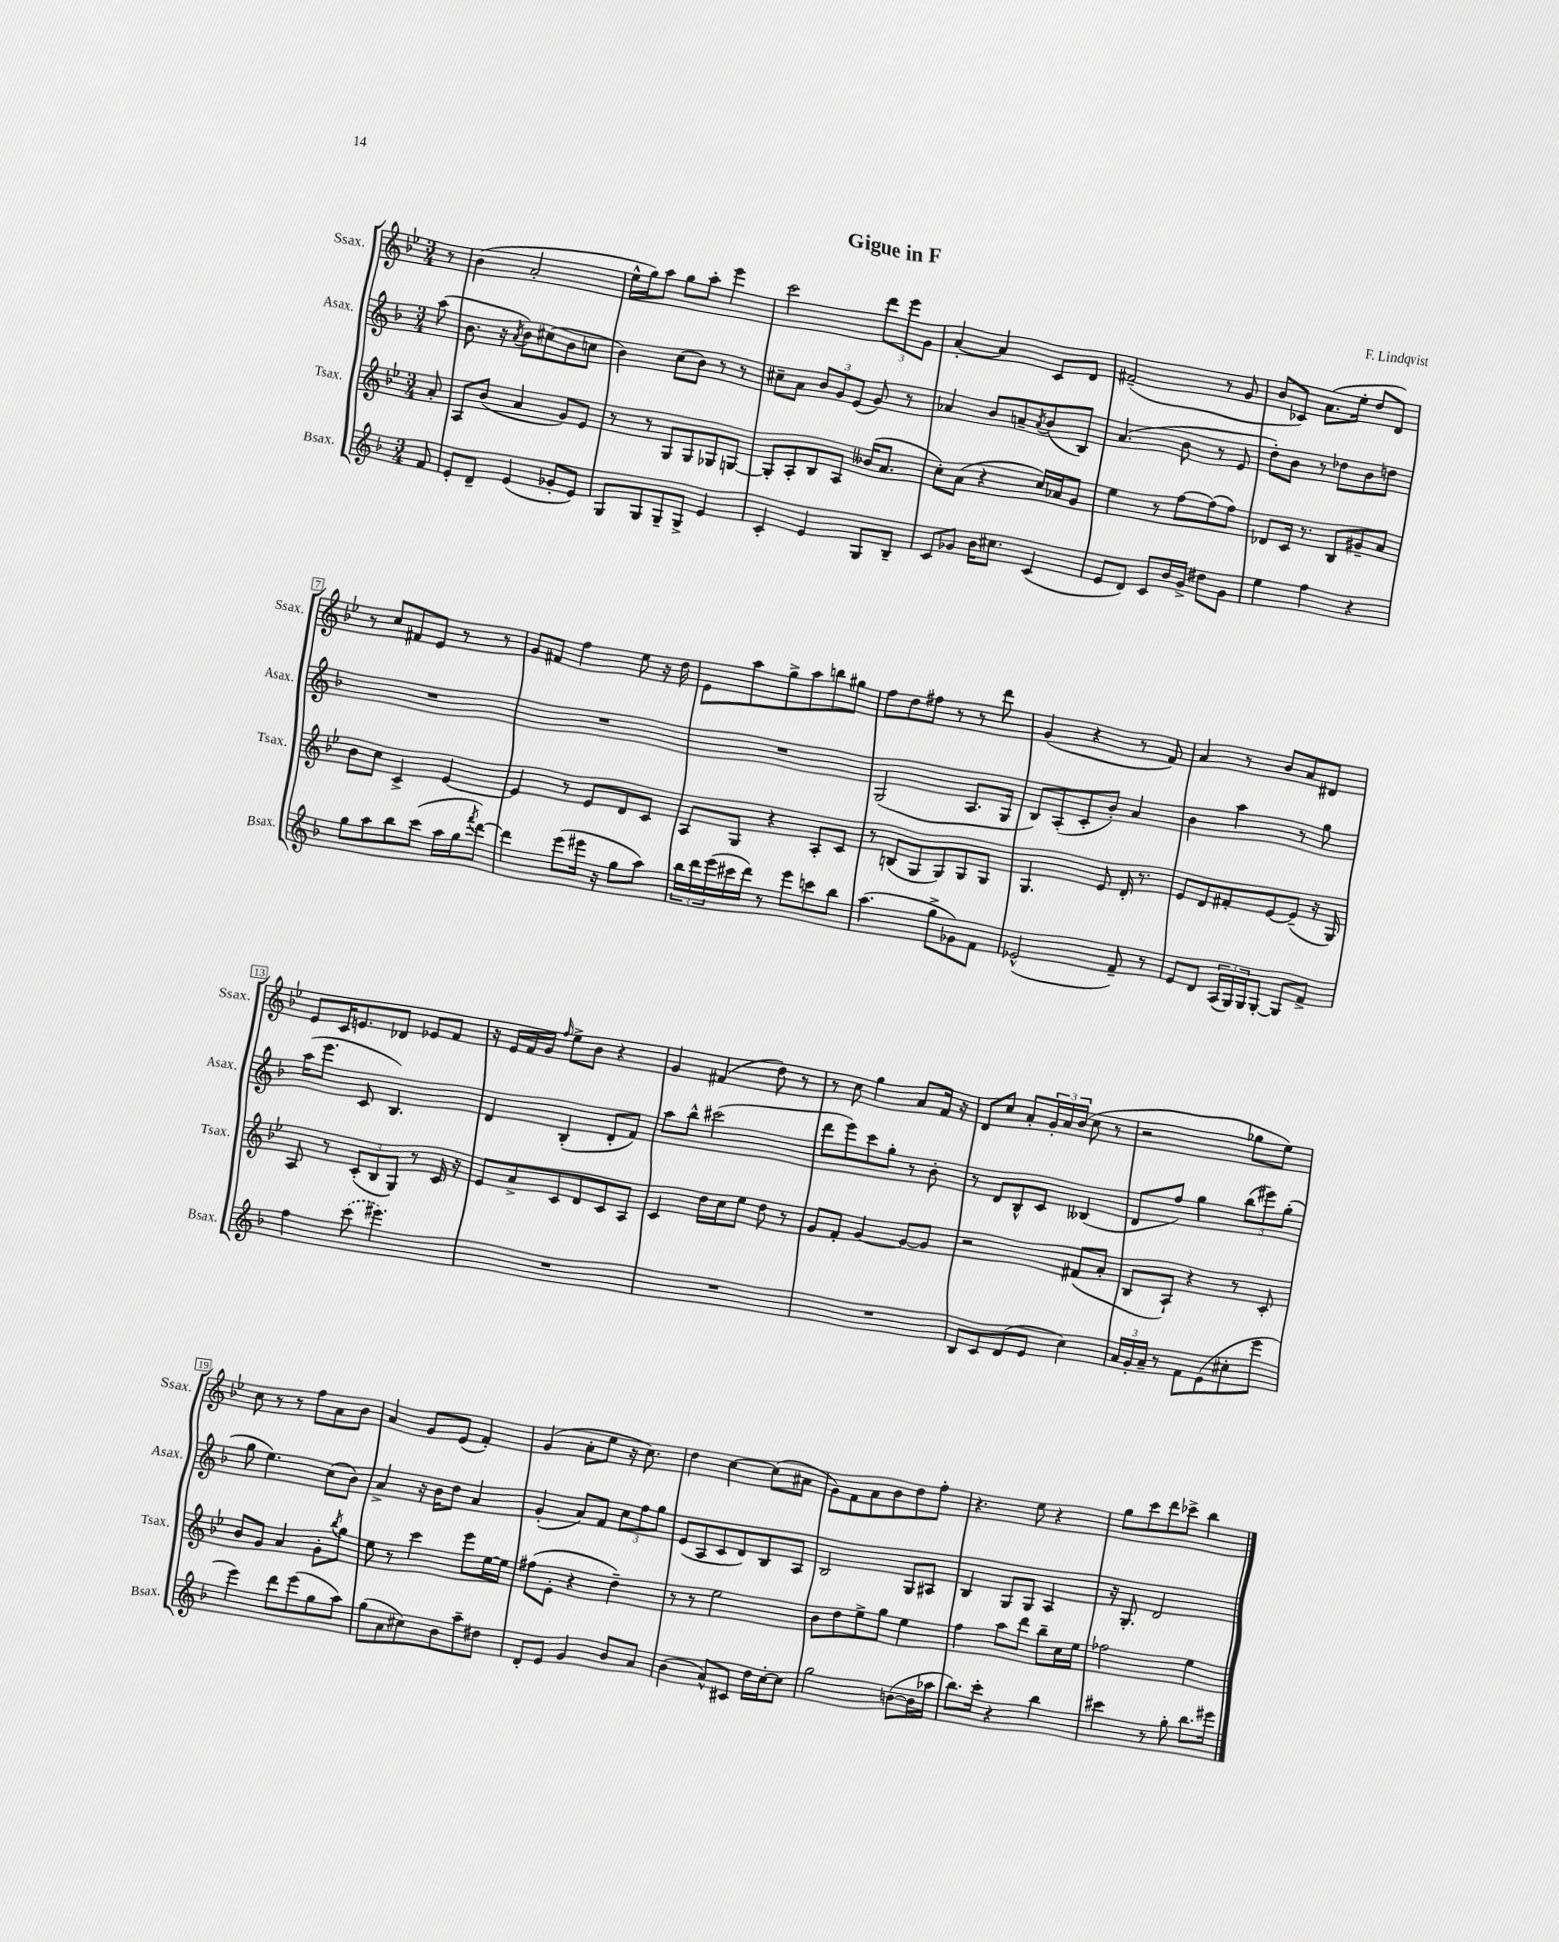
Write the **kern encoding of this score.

**kern	**kern	**kern	**kern
*part4	*part3	*part2	*part1
*staff4	*staff3	*staff2	*staff1
*I"Bsax.	*I"Tsax.	*I"Asax.	*I"Ssax.
*I'Bsax.	*I'Tsax.	*I'Asax.	*I'Ssax.
*clefG2	*clefG2	*clefG2	*clefG2
*k[b-]	*k[b-e-]	*k[b-]	*k[b-e-]
*M3/4	*M3/4	*M3/4	*M3/4
=	=	=	=
8f/	8a'/	(8aa\	8r
=1	=1	=1	=1
8e'/L	8A/L	8.b-\	(4b-\
8d~/J	(8b-/J	.	.
.	.	16r	.
.	.	8qa/	.
(4e/	4a/	8b-\L)	2a'/
.	.	(8cc#X\	.
8g-X'/L	8g/L)	8b-\	.
8e/J)	8e-/J	8ccn\J	.
=2	=2	=2	=2
8G/L	8r	4b-\)	16ee-^^\LL
.	.	.	16gg\J)
8G/	8r	.	8aa\J
8G~/	8G/L	(8cc\L	8gg\L
8G^/J	8G/	8b-\J)	8aa'\J
4e/	8G-X/	8r	4eee-\
.	[8Gn/J	8r	.
=3	=3	=3	=3
4c'/	8G'/L]	8cc#X~\L	2ccc\
.	8A'/	8a\J	.
4e/	8B-/	12b-/L	.
.	.	12g/	.
.	8A/J	.	.
.	.	(12e/J	.
8G/L	(16b--X/KL	8g/)	12ddd\L
.	8.a/J	.	.
.	.	.	12eee-\
8B-~/J	.	8r	.
.	.	.	12g\J
=4	=4	=4	=4
8c/L	8cc'\L)	4a-X/	[4a'/
8g-X/J	(8a\J	.	.
16b-\KL	4r	8b-/L	4a/]
8.cc#X\J	.	.	.
.	.	8an~/	.
.	.	8qa/	.
(4c/	16cc/LL)	(8b-/	8c/L
.	16a-X/J	.	.
.	8g/J	8B-/J)	8d/J
=5	=5	=5	=5
8e/L	4ee-\	(4.a/	(2f#X~/
8d/J)	.	.	.
8c/L	8r	.	.
16b-/L	[8ff\L	8b-\	.
16g^/JJ	.	.	.
8dd#X\L	(8ff\]	8r	8r
8g\J	8ff\J)	8e/	8g/
=6	=6	=6	=6
4ee\	8d-X/L	8dd'\L)	8b-/L
.	16c/Jk	8b-\J	8c-X/J)
.	8.r	.	.
4ff\	.	8r	(8.a\L
.	8B-/L	8dd-X\L	.
.	.	.	16ee-'\Jk
4r	8g#X~/	8b-\	8dd/L
.	8a/J	8ddn\J	8d/J)
!!LO:LB:g=z
=7	=7	=7	=7
8gg\L	8b-\L	2.r	8r
8aa\	8cc\J	.	8cc/L
8bb-\	4c^/	.	8f#X/
(8ccc\J	.	.	8e-/J
16aa\LL	[4e-/	.	8r
16gg\J	.	.	.
8qfff/	.	.	.
[8ddd\J)	.	.	8r
=8	=8	=8	=8
4ddd\]	4e-/]	2.r	8g/L
.	.	.	8f#X/J
(8eee\L	8r	.	4ff\
16eee#X\Jk	8e-/L	.	.
16r	.	.	.
8gg\L	8d/	.	8ee-\
8aa\J)	8c/J	.	16r
.	.	.	16dd\
=9	=9	=9	=9
24bb-\LL	8A/L	2.r	8e-\L
24ddd\	.	.	.
(24eee\	.	.	.
16ccc#X\	8G/J	.	8aa\
16ddd\JJ)	.	.	.
8r	4r	.	8gg^\
8eee\L	.	.	8aa\
8cccn\	8A'/L	.	8bbn\
8bb-\J	8c/J	.	8gg#X\J
=10	=10	=10	=10
(4.aa\	8r	(2G/	8ff\L
.	(8Bn/L	.	8dd\
.	8G/	.	8ff#X\J
8gg^\L	8G/)	.	8r
8g-X\)	8G/	8.A/L	8r
8f\J	8G/J	.	8ddd\
.	.	16G/Jk	.
=11	=11	=11	=11
(2e-X^^/	4.G/	8B-/L)	(4g/
.	.	(8A'/	.
.	.	8c'/	4r
.	8e-/	8b-'/J)	.
8f~/)	16d'/	4a/	8r
.	8.r	.	.
8r	.	.	8f/)
=12	=12	=12	=12
8e/L	8e-/L	4b-\	4a/
8d/J	8d/	.	.
(24A/LL	8f#X'/	4aa\	8r
24G/)	.	.	.
24G/J	.	.	.
[8G'/J	[8e-/	.	8b-/L
8G/L]	(8e-~/J]	8r	8a/
8f^/J	16r	8gg\	8d#X/J
.	16G/)	.	.
!!LO:LB:g=z
=13	=13	=13	=13
4ff\	8A/	(16aa\KL	8e-/L
.	.	8.eee\J	.
.	8r	.	16c/K
.	.	.	8.en/
(8ccc\	(12c'/L	8c/	.
.	12B-/	.	.
4.eee#X\)	.	4.B-/)	8d-X/J
.	12G/J)	.	.
.	8r	.	8e-X/L
.	16c/	.	8f/J
.	16r	.	.
=14	=14	=14	=14
2.r	8e-/L	4d/	16r
.	.	.	16e-/LL
.	8a^/	.	16f/
.	.	.	16g/JJ
.	.	.	16qqff/
.	8c/	(4B-'/	8ee-^\L
.	8d/	.	8b-\J
.	8c/	8d'/L	4r
.	8A/J	8f/J)	.
=15	=15	=15	=15
2.r	4c/	8aa\L	4g/
.	.	8bb-^^\J	.
.	16dd\LL	(2ccc#X\	(4f#X/
.	16cc\J	.	.
.	8ee-\J	.	.
.	8dd\	.	8dd\)
.	8r	.	8r
=16	=16	=16	=16
2.r	8g/L	8ddd\L	8r
.	8f'/J	8eee\)	8cc\
.	[4g/	8ccc\	4gg\
.	.	8gg'\J	.
.	8g/L_	8r	8a/L
.	8g/J]	8b-'\	16f/Jk
.	.	.	16r
=17	=17	=17	=17
8B-/L	2r	8r	8d/L
8c/	.	8d/L	8cc/J
(8d/	.	8B-^^/	8a'/L
8e/J	.	8c/J	24g'/L
.	.	.	24a/
.	.	.	(24b-/JJ
4cc\)	(8f#X/L	(4B--X/	8cc\
.	8a'/J	.	8r
=18	=18	=18	=18
24a/LL	8B-/L	8d/L	2r
24g'/	.	.	.
24a~/JJ	.	.	.
8r	8A`/J)	8ff/J)	.
8f\L	4r	4gg\	.
(8e\	.	.	.
8cc#X'\	8r	(12bb-\L	8gg-X\L
.	.	12eee#X\)	.
8eee\J	8c'/	.	8ee-\J)
.	.	(12gg'\J	.
!!LO:LB:g=z
=19	=19	=19	=19
4eee\)	8b-/L	8gg\	8cc\
.	8g/J	4.ee\)	8r
8ddd\L	4a/	.	8r
(8eee\	.	.	8ff\L
8gg\	8g'\L	(8cc\L	8a\
.	8qbb-/	.	.
8aa\J)	8gg\J	8b-\J)	8b-\J
=20	=20	=20	=20
(8gg\L	8ee-\	4a^/	4a/
8a\	8r	.	.
8cc#X\)	4ccc\	16r	8g/L
.	.	16b-\KL	.
8b-\	.	8dd\J	(8e-/J
8aa~\	8eee-\L	4a/	4f'/)
8dd#X\J	[16ee-\L	.	.
.	16ee-\JJ]	.	.
=21	=21	=21	=21
8d'/L	(8ff#X\L	(4g'/	(4g/
8e/J	8e-'\J	.	.
4g/	4r	8a/L)	8a'\L
.	.	8f/J	8ee-\J
8b-/L	4dd~\)	12cc\L	16r
.	.	.	8.cc\)
.	.	12ff\	.
8a/J	.	.	.
.	.	12gg\J	.
=22	=22	=22	=22
(4b-\	8r	(8e/L	4dd\
.	8r	8A/	.
8a^^/L)	2ee-\	8c/	[4cc\
8c#X/J	.	8d/)	.
16dd\LL	.	8B-/	(8cc\L]
[16cc'\J	.	.	.
8cc\J]	.	8A/J	8a#X\J
=23	=23	=23	=23
2gg\	8b-\L	2B-/	8g\L)
.	8dd\	.	8f\
.	8ee-^\	.	8a\
.	8gg\J	.	8b-\
([8bn\L	4ee-\	8G/L	8dd\
16b\L]	.	8A#X/J	8ff'\J
16aa-X\JJ	.	.	.
=24	=24	=24	=24
8.bb-\L)	4ff\	4B-/	4.r
16ccc'\Jk	.	.	.
4r	8aa\L	8G/L	.
.	8ddd\J	8G/J	8ee-\
4bb-\	8bb-~\L	4A/	4r
.	16cc\L	.	.
.	16ee-\JJ	.	.
=25	=25	=25	=25
4ccc#X\	2ff-X\	16r	8gg\L
.	.	8.G'/	.
.	.	.	8ccc\
8r	.	2d/	8ddd\
8gg'\	.	.	8ccc-X^\J
8.bb-\L	4ee-\	.	4bb-\
16eee#X\Jk	.	.	.
==	==	==	==
*-	*-	*-	*-
